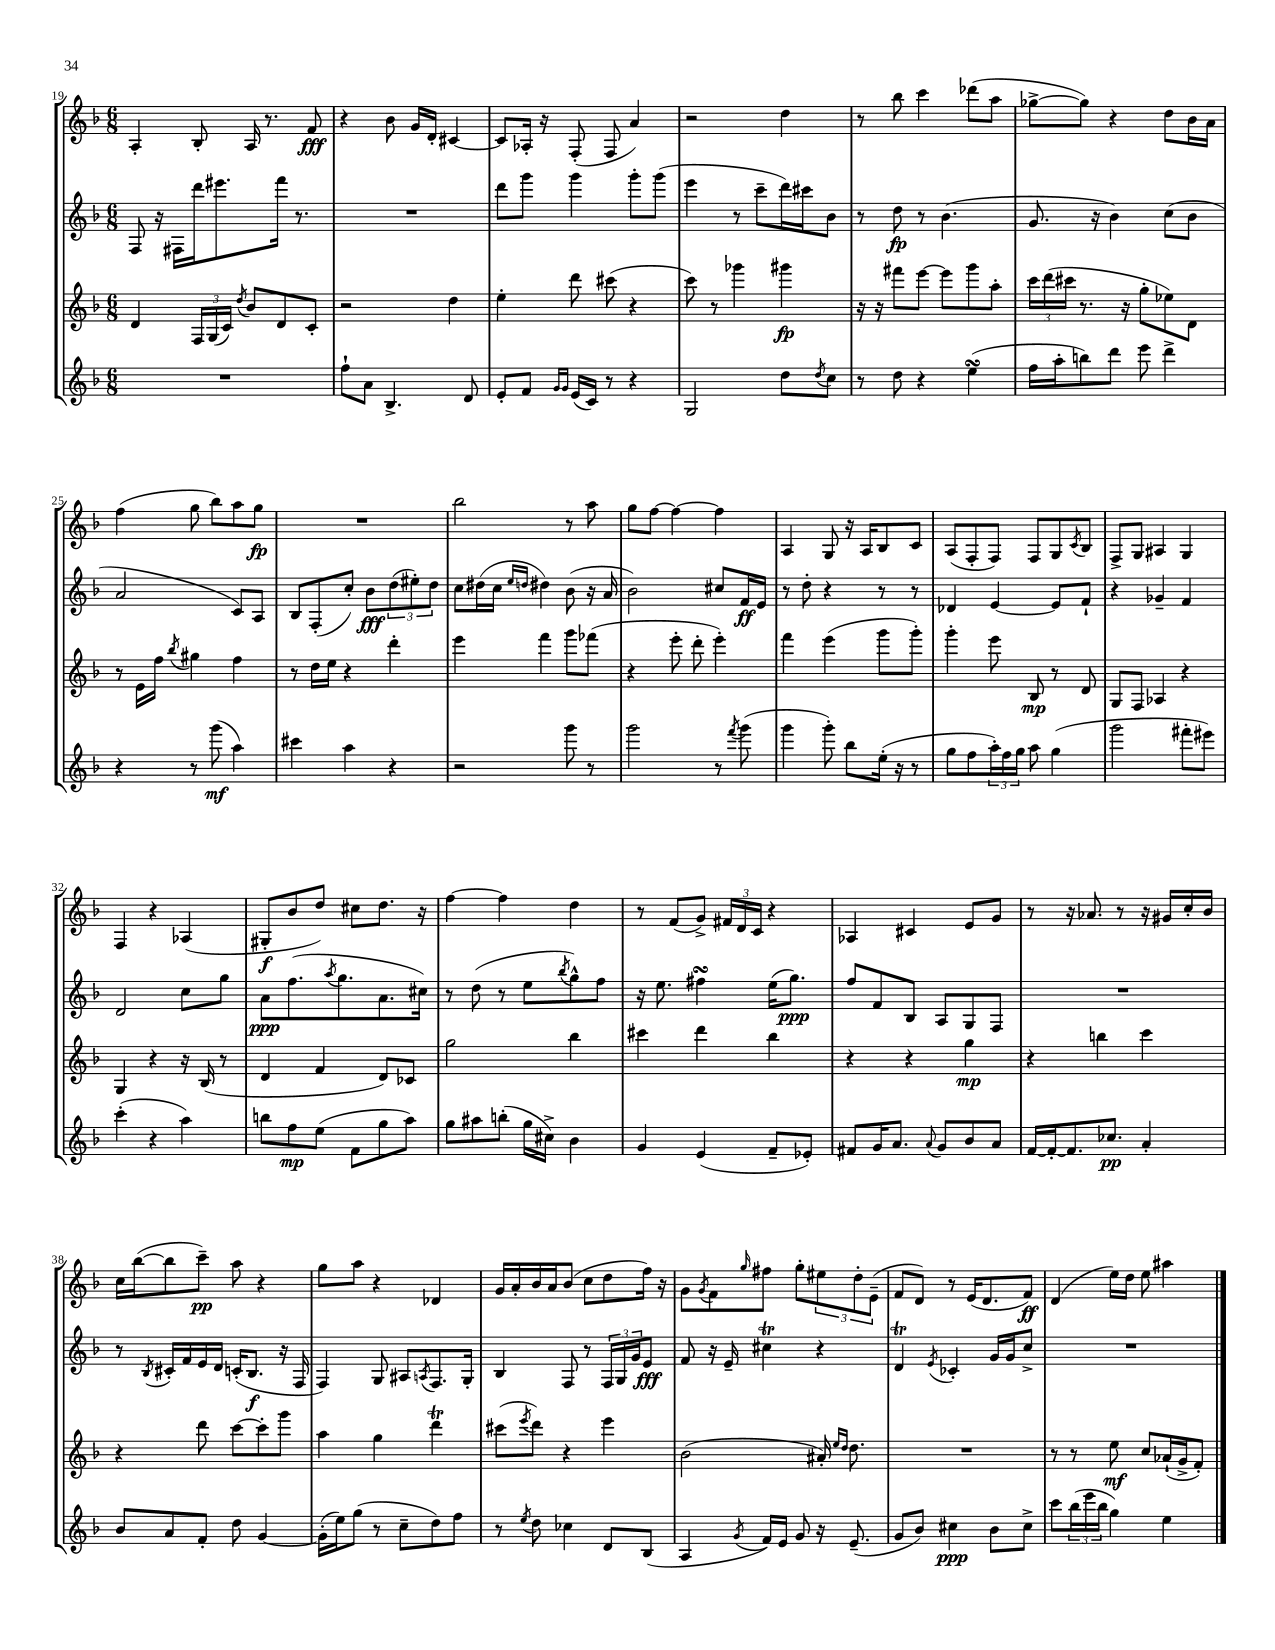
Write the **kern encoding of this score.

**kern	**kern	**kern	**kern
*staff4	*staff3	*staff2	*staff1
*clefG2	*clefG2	*clefG2	*clefG2
*k[b-]	*k[b-]	*k[b-]	*k[b-]
*M6/8	*M6/8	*M6/8	*M6/8
2.r	4d	8F	4A'
.	.	16r	.
.	.	16F#	.
.	24F	16ddd	8B-'
.	(24G	.	.
.	.	8.eee#	.
.	24c)	.	.
.	8qdd	.	.
.	8b-	.	16A
.	.	.	8.r
.	8d	16fff	.
.	.	8.r	.
.	8c'	.	8f
=	=	=	=
8ff`	2r	2.r	4r
8a	.	.	.
4.B-^	.	.	8b-
.	.	.	16g
.	.	.	16d'
.	4dd	.	[4c#
8d	.	.	.
=	=	=	=
8e'	4ee'	8ddd	8c#]
8f	.	8ggg	16A-'
.	.	.	16r
16qqg	.	.	.
16qqg	.	.	.
(16e	8ddd	4ggg	(8F'
16c)	.	.	.
8r	(8ccc#	.	8F
4r	4r	8ggg'	4a)
.	.	(8ggg	.
=	=	=	=
2G	8ccc)	4eee	2r
.	8r	.	.
.	4ggg-	8r	.
.	.	8ccc~	.
8dd	4ggg#	16ddd)	4dd
.	.	16ccc#	.
8qdd	.	.	.
8cc	.	8b-	.
=	=	=	=
8r	16r	8r	8r
.	16r	.	.
8dd	8fff#	8dd	8bb-
4r	[8eee	8r	4ccc
.	8eee]	(4.b-	.
(4ee	8ggg	.	(8ddd-
.	8aa'	.	8aa
=	=	=	=
16ff	24ccc	8.g	[8gg-^
.	(24ddd	.	.
16aa'	.	.	.
.	24ccc#	.	.
8bb)	8.r	.	8gg-])
.	.	16r	.
8ddd	.	4b-)	4r
.	16r	.	.
8eee	8gg'	.	.
4ddd^	8ee-)	(8cc	8dd
.	8d	8b-	16b-
.	.	.	16a
=	=	=	=
4r	8r	2a	(4ff
.	16e	.	.
.	16ff	.	.
.	8qbb-	.	.
8r	4gg#	.	8gg
(8ggg	.	.	8bb-)
4aa)	4ff	8c)	8aa
.	.	8A	8gg
=	=	=	=
4ccc#	8r	8B-	2.r
.	16dd	(8F'	.
.	16ee	.	.
4aa	4r	8cc')	.
.	.	8b-	.
4r	4ddd'	(12dd	.
.	.	12ee#')	.
.	.	12dd	.
=	=	=	=
2r	4eee	8cc	2bb-
.	.	(16dd#	.
.	.	16cc	.
.	.	16qqee	.
.	.	16qqdd	.
.	4fff	4dd#)	.
8ggg	8ggg	(8b-	8r
8r	(8fff-	16r	8aa
.	.	16a	.
=	=	=	=
2ggg	4r	2b-)	8gg
.	.	.	[8ff
.	8eee'	.	4ff_
.	8ddd'	.	.
8r	4eee')	8cc#	4ff]
8qfff	.	.	.
(8ggg	.	16f	.
.	.	16e	.
=	=	=	=
4ggg	4fff	8r	4A
.	.	8dd'	.
8ggg')	(4eee	4r	8G
8bb-	.	.	16r
.	.	.	16A
(16ee'	8ggg	8r	8B-
16r	.	.	.
8r	8ggg')	8r	8c
=	=	=	=
8gg	4ggg'	4d-	(8A
8ff	.	.	8F'
24aa')	8eee	[4e	8F)
24ff	.	.	.
24gg	.	.	.
8aa	8B-	.	8F
(4gg	8r	8e]	8G
.	.	.	8qc
.	8d	8f`	8B-
=	=	=	=
2ggg	8G	4r	8F^
.	8F	.	8G
.	4A-	4g-~	4A#
8fff#'	4r	4f	4G
8eee#)	.	.	.
=	=	=	=
(4ccc'	4G	2d	4F
4r	4r	.	4r
4aa)	16r	8cc	(4A-
.	(16B-	.	.
.	8r	8gg	.
=	=	=	=
8bb	4d	8a	8G#'
8ff	.	(8.ff	8b-
(8ee	4f	.	8dd)
.	.	8qaa	.
.	.	8.gg	.
8f	.	.	8cc#
8gg	8d)	8.a	8.dd
8aa)	8c-	.	.
.	.	16cc#)	16r
=	=	=	=
8gg	2gg	8r	[4ff
8aa#	.	(8dd	.
(8bb'	.	8r	4ff]
16gg	.	8ee	.
16cc#^)	.	.	.
.	.	8qbb-	.
4b-	4bb-	8gg^^)	4dd
.	.	8ff	.
=	=	=	=
4g	4ccc#	16r	8r
.	.	8.ee	.
.	.	.	(8f
(4e	4ddd	4ff#	8g^)
.	.	.	24f#
.	.	.	24d
.	.	.	24c
8f~	4bb-	(16ee	4r
.	.	8.gg)	.
8e-')	.	.	.
=	=	=	=
8f#	4r	8ff	4A-
16g	.	8f	.
8.a	.	.	.
.	4r	8B-	4c#
8qqa	.	.	.
8g	.	8A	.
8b-	4gg	8G	8e
8a	.	8F	8g
=	=	=	=
[16f	4r	2.r	8r
16f'_	.	.	.
8.f]	.	.	16r
.	.	.	8.a-
.	4bb	.	.
8.cc-	.	.	.
.	.	.	8r
4a'	4ccc	.	16r
.	.	.	16g#
.	.	.	16cc'
.	.	.	16b-
=	=	=	=
8b-	4r	8r	16cc
.	.	.	([16bb-
.	.	8qB-	.
8a	.	16c#'	8bb-]
.	.	16f	.
8f'	8ddd	16e	8ccc~)
.	.	16d	.
8dd	[8ccc	(16c'	8aa
.	.	8.B-	.
[4g	8ccc']	.	4r
.	8ggg	16r	.
.	.	16F	.
=	=	=	=
(16g']	4aa	4F)	8gg
16ee)	.	.	.
(8gg	.	.	8aa
8r	4gg	8G	4r
8cc~	.	8A#	.
.	.	8qA	.
8dd)	4ddd	8.F	4d-
8ff	.	.	.
.	.	16G'	.
=	=	=	=
8r	(8ccc#	4B-	16g
.	.	.	16a'
8qee	8qeee	.	.
8dd	8ddd)	.	16b-
.	.	.	16a
4cc-	4r	8F	(8b-
.	.	8r	8cc
8d	4eee	24F	8dd
.	.	24G	.
.	.	24g	.
(8B-	.	8e	16ff)
.	.	.	16r
=	=	=	=
4A	(2b-	8f	8g
.	.	.	8qg
.	.	16r	8f
.	.	16e~	.
8qg	.	.	16qqgg
16f)	.	4cc#	8ff#
16e	.	.	.
8g	.	.	8gg'
16r	16a#')	4r	12ee#
.	16qqee	.	.
.	16qqdd	.	.
(8.e~	8.dd	.	.
.	.	.	12dd'
.	.	.	(12e~
=	=	=	=
8g	2.r	4d	8f
8b-)	.	.	8d)
.	.	8qe	.
4cc#	.	4c-'	8r
.	.	.	(16e
.	.	.	8.d
8b-	.	16g	.
.	.	16g	.
8cc#^	.	8cc^	8f)
=	=	=	=
8ccc	8r	2.r	(4d
(24bb-	8r	.	.
24eee	.	.	.
24bb-	.	.	.
4gg)	8ee	.	16ee)
.	.	.	16dd
.	8cc	.	8ee
4ee	(16a-`	.	4aa#
.	16g^	.	.
.	8f')	.	.
==	==	==	==
*-	*-	*-	*-
